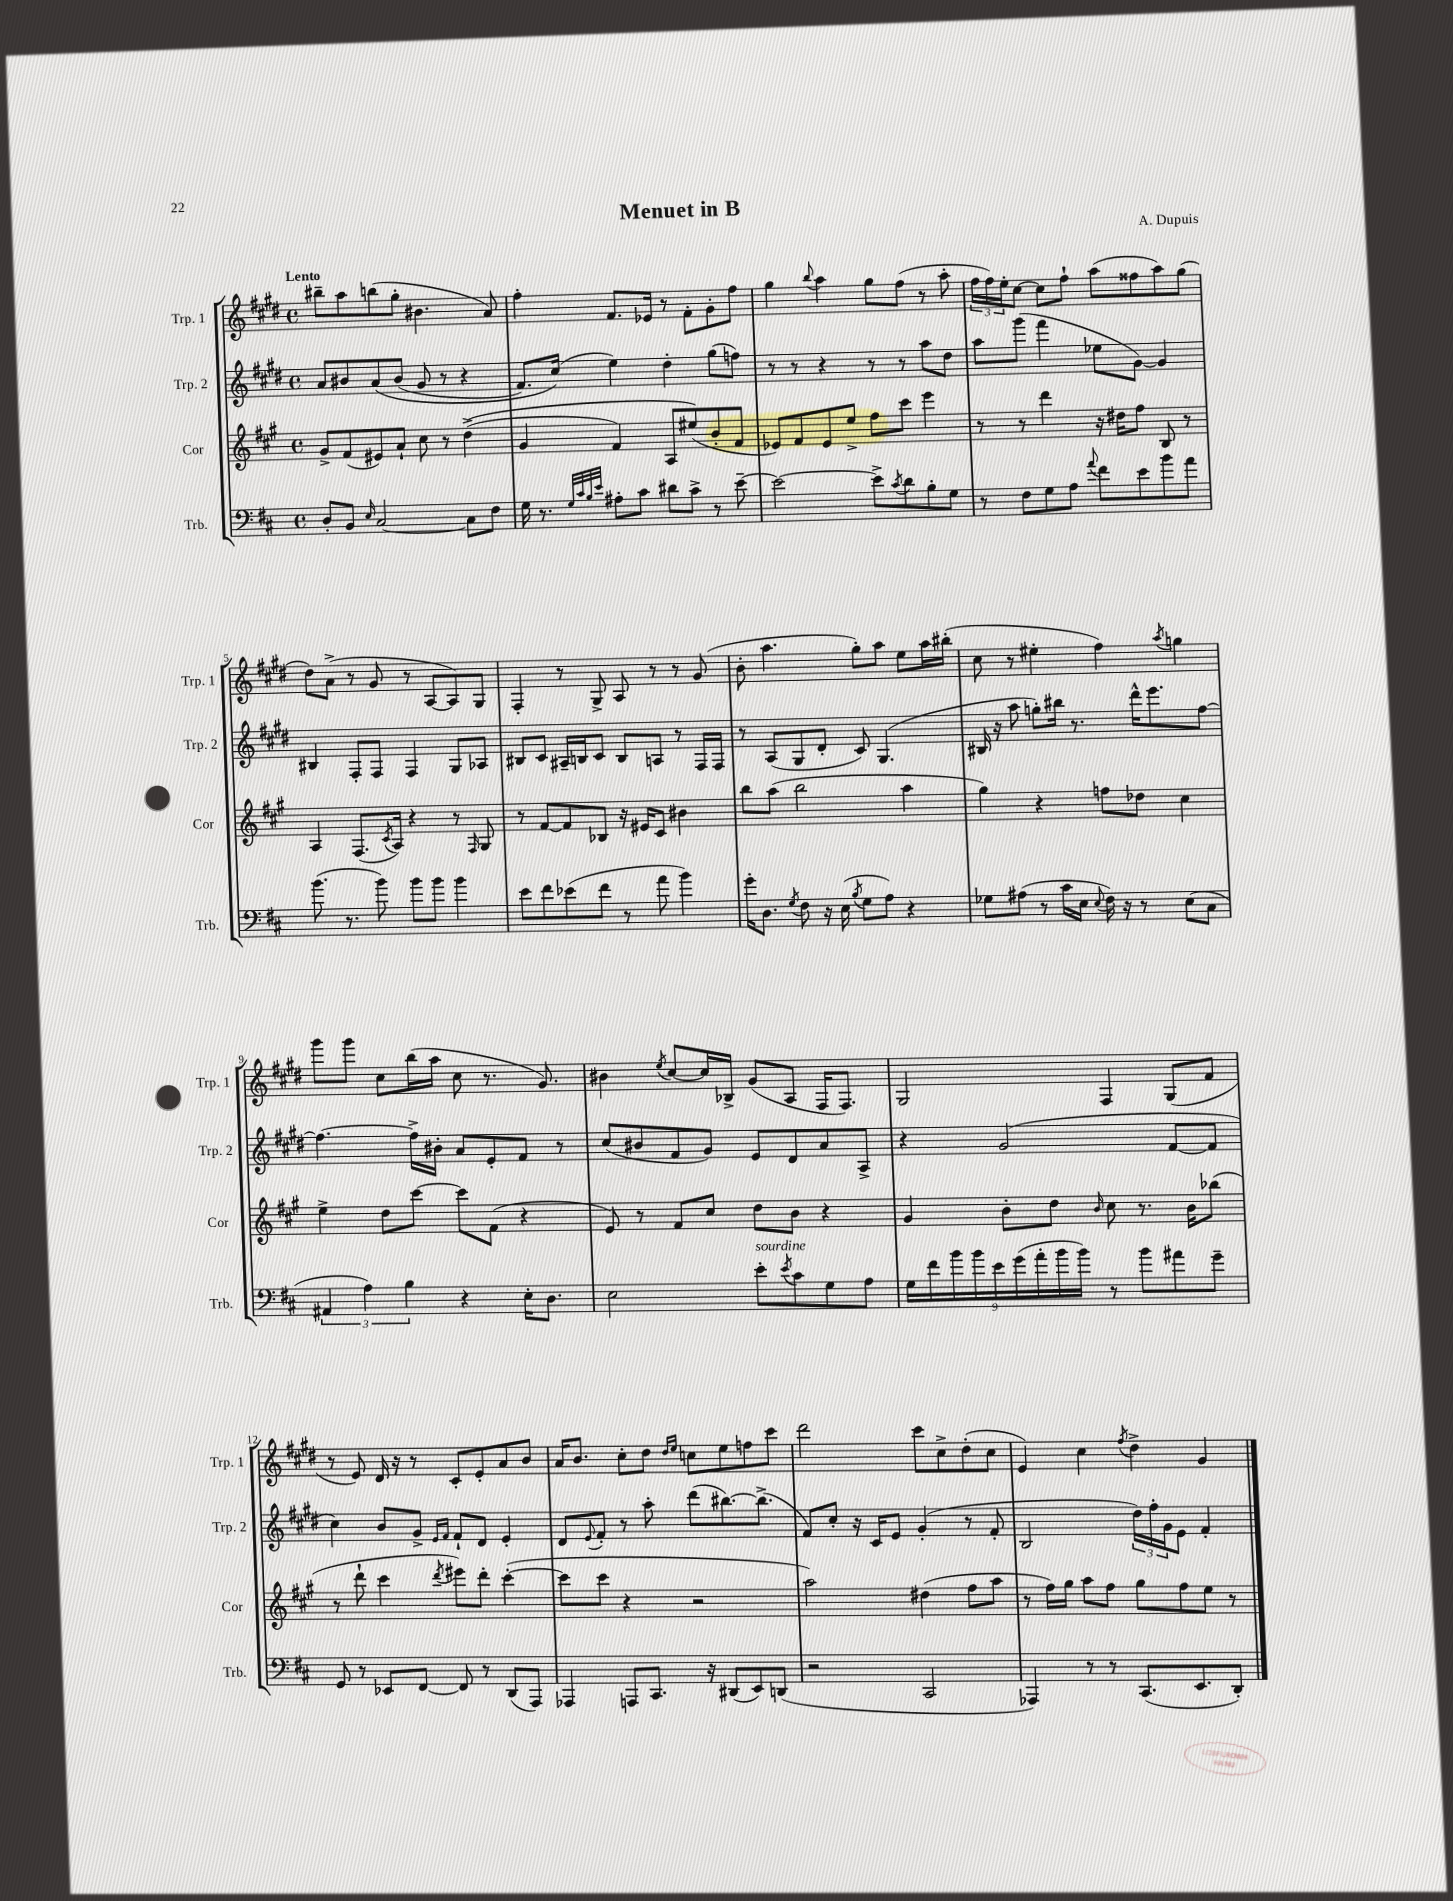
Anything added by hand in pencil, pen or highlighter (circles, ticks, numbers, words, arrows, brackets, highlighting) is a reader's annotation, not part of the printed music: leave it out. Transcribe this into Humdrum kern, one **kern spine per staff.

**kern	**kern	**kern	**kern
*part4	*part3	*part2	*part1
*staff4	*staff3	*staff2	*staff1
*I"Trb.	*I"Cor	*I"Trp. 2	*I"Trp. 1
*I'Trb.	*I'Cor	*I'Trp. 2	*I'Trp. 1
*clefF4	*clefG2	*clefG2	*clefG2
*k[f#c#]	*k[f#c#g#]	*k[f#c#g#d#]	*k[f#c#g#d#]
*M4/4	*M4/4	*M4/4	*M4/4
*met(c)	*met(c)	*met(c)	*met(c)
=1	=1	=1	=1
!	!	!	!LO:TX:a:B:t=Lento
8D'/L	8g#^/L	8a/L	8bb#X~\L
8BB/J	(8f#/	8b#X/	8aa\
16qqE/	.	.	.
[2C#/	8e#X/)	(8a/	(8bbn\
.	8a`/J	(8b#/J	8gg#'\J
.	8cc#\	8g#/	4.b#X\
.	8r	8r	.
8C#\L]	((4dd^\	4r	.
8F#\J	.	.	8a/)
=2	=2	=2	=2
16G\	4g#/	8.f#/L)	4ff#'\
8.r	.	.	.
.	.	(16cc#/Jk)	.
32qqG/LLL	.	.	.
32qqc#/	.	.	.
32qqB/	.	.	.
32qqe/JJJ	.	.	.
8A#X'\L	4f#/)	4ee\)	8.f#/L
8c#\J	.	.	.
.	.	.	16e-X/Jk
8d#X\L	8A/L	4dd#'\	8r
8c#^\J	(8ee#X/)	.	8f#'\L
8r	8b'/	(8gg#\L	8g#'\
[8e~\	8f#/J	8ffn\J)	8ff#\J
=3	=3	=3	=3
2e\_	8e-X/L)	8r	4gg#\
.	8f#/	8r	.
.	.	.	8qqbb/
.	8e-/	4r	4aa\
.	8ee^/J	.	.
8e^\L]	8ff#\L	8r	8gg#\L
8qc#/	.	.	.
8d\	8ccc#\J	8r	(8ff#\J
8B'\	4eee\	8aa\L	8r
8G\J	.	8dd#\J	8aa'\
=4	=4	=4	=4
8r	8r	8aa\L	24ff#\LL
.	.	.	24ff#\)
.	.	.	24ee'\J
8F#\L	8r	(8ggg#\J	[8cc#\J
8G\	4ddd\	4fff#\	8cc#\L]
8A\J	.	.	8ff#`\J
8qqa/	.	.	.
8f#\L	16r	8ee-X\L	(8aa\L
.	16dd#X\KL	.	.
8e\	8ff#\J	[8g#\J)	8ff##X\
8b\	8B/	4g#/]	8aa\)
8a\J	8r	.	(8gg#\J
!!LO:LB:g=z
=5	=5	=5	=5
(8.b\	4A/	4B#X/	8dd#\L)
.	.	.	(8a^\J
8.r	.	.	.
.	(8.F#/L	8F#'/L	8r
8b\)	.	8F#/J	8g#/
.	8qc#/	.	.
.	16A/Jk)	.	.
8b\L	4r	4F#/	8r
8b\J	.	.	[8A/L
4b\	8r	8G#/L	8A/])
.	16qqF#/	.	.
.	8G#/	8A-X/J	8G#/J
=6	=6	=6	=6
8e\L	8r	8B#X/L	4F#'/
8f#\	[8f#/L	8c#/J	.
(8e-X\	8f#/]	16A#X~/LL	8r
.	.	16Bn/J	.
8f#\J	8B-X/J	8c#/J	8G#^/
8r	16r	8B/L	8A/
.	16e#X/KL	.	.
8a\	8c#/J	8An/J	8r
4b\)	4b#X\	8r	8r
.	.	16F#/LL	(8g#/
.	.	16F#/JJ	.
=7	=7	=7	=7
16g'\KL	8bb\L	8r	8b'\
8.D\J	.	.	.
.	(8aa\J	(8A/L	4.aa\
8qG/	.	.	.
8F#\	2bb\	8G#/	.
16r	.	8d#'/J	.
(16E\	.	.	.
8qB/	.	.	.
8G\L	.	8c#/)	8gg#'\L)
8A\J)	.	(4.G#/	8aa\J
4r	4aa\	.	8ee\L
.	.	.	16aa\L
.	.	.	(16bb#X'\JJ
=8	=8	=8	=8
8G-X\L	4gg#\)	16B#X/	8cc#\
.	.	16r	.
(8A#X\J	.	8aa\	8r
8r	4r	8ggn'\L)	4ee#X'\
16c#\LL	.	16bb#X\Jk	.
16E\JJ	.	8.r	.
8qqE/	.	.	.
16F#\)	8ffn\L	.	4ff#\)
16r	.	.	.
8r	8dd-X\J	16ddd#^^\KL	.
.	.	8.eee\	.
.	.	.	8qaa/
(8E\L	4cc#\	.	4ggn\
8C#\J	.	[8ff#\J	.
!!LO:LB:g=z
=9	=9	=9	=9
6AA#X/	4ee^\	4.ff#\_	8ggg#\L
.	.	.	8ggg#\J
6A\)	.	.	.
.	8dd\L	.	8cc#\L
6B\	.	.	.
.	[8ccc#\J	16ff#^\LL]	(16bb\L
.	.	16b#X'\JJ	16aa\JJ
4r	8ccc#\L]	8a/L	8cc#\
.	(8f#\J	8e'/	8.r
16E'\KL	4r	8f#/J	.
8.D\J	.	.	8.g#/)
.	.	8r	.
=10	=10	=10	=10
2E\	8e/)	(8cc#/L	4b#X\
.	8r	8b#X/	.
.	.	.	8qee/
.	8f#/L	8f#/	[8cc#/L
.	8cc#/J	8g#/J)	16cc#/L]
.	.	.	16B-X^/JJ
!LO:TX:a:i:t=sourdine	!	!	!
8e'\L	8dd\L	8e/L	(8g#/L
8qe/	.	.	.
8c#\	8b\J	8d#/	8A/J
8G\	4r	8a/	16F#/KL
.	.	.	8.F#/J)
8A\J	.	8A^/J	.
=11	=11	=11	=11
18G\LL	4g#/	4r	2G#/
18f#\	.	.	.
18b\	.	.	.
18b\	.	.	.
18e\	.	.	.
.	8b'\L	(2g#/	.
(18g\	.	.	.
18a'\	.	.	.
.	8dd\J	.	.
18b\	.	.	.
18b\JJ)	.	.	.
.	16qqb/	.	.
8r	8cc#\	.	4F#/
8b\L	8.r	.	.
8a#X\	.	[8f#/L	(8G#/L
.	16b\KL	.	.
8g~\J	(8bb-X\J	8f#/J]	8f#/J
!!LO:LB:g=z
=12	=12	=12	=12
8GG/	8r	4cc#\)	8r
8r	8ddd`\	.	8e/)
8EE-X/L	4ccc#\	8b/L	16d#/
.	.	.	16r
[8FF#/J	.	8g#^/J	8r
.	.	16qqe/LL	.
.	8qddd/	16qqf#/JJ	.
8FF#/]	8eee#X\L)	8f#`/L	8c#'/L
8r	8ddd'\J	8d#/J	8e'/
(8DD/L	([4ccc#'\	4e'/	8a/
8AAA/J)	.	.	8b/J
=13	=13	=13	=13
4AAA-X/	8ccc#\L]	8d#/L	16a/KL
.	.	.	8.b/J
.	.	8qqe/	.
.	8ccc#\J	8f#'/J	.
8AAAn/L	4r	8r	8cc#'\L
8.CC#/J	.	8aa'\	8dd#\J
.	.	.	16qqdd#/LL
.	.	.	16qqee/JJ
.	2r	(8ddd#\L	8ccn\L
16r	.	.	.
(8DD#X/L	.	[8.bb#X\)	8ee\
8EE/)	.	.	8ffn\
.	.	(8.bb#^\J]	.
(8DDn/J	.	.	8ccc#\J
=14	=14	=14	=14
2r	2aa\)	8f#/L)	2ddd#\
.	.	8cc#'/J	.
.	.	16r	.
.	.	16c#/KL	.
.	.	8e/J	.
2CC#/	(4dd#X\	(4g#'/	8ccc#\L
.	.	.	8cc#^\
.	8ff#\L	8r	(8dd#'\
.	8aa\J	8f#'/	8cc#\J
=15	=15	=15	=15
4AAA-X/)	8r	2B/	4e/)
.	16ff#\LL)	.	.
.	16gg#\JJ	.	.
8r	8aa\L	.	4cc#\
8r	8ff#\J	.	.
.	.	.	8qff#/
(8.CC#/L	8gg#\L	24dd#\LL)	4dd#^\
.	.	24ff#'\	.
.	.	24g#\J	.
.	8ff#\	8e\J	.
8.EE/	.	.	.
.	8ee\J	4f#'/	4g#/
8DD'/J)	8r	.	.
==	==	==	==
*-	*-	*-	*-
